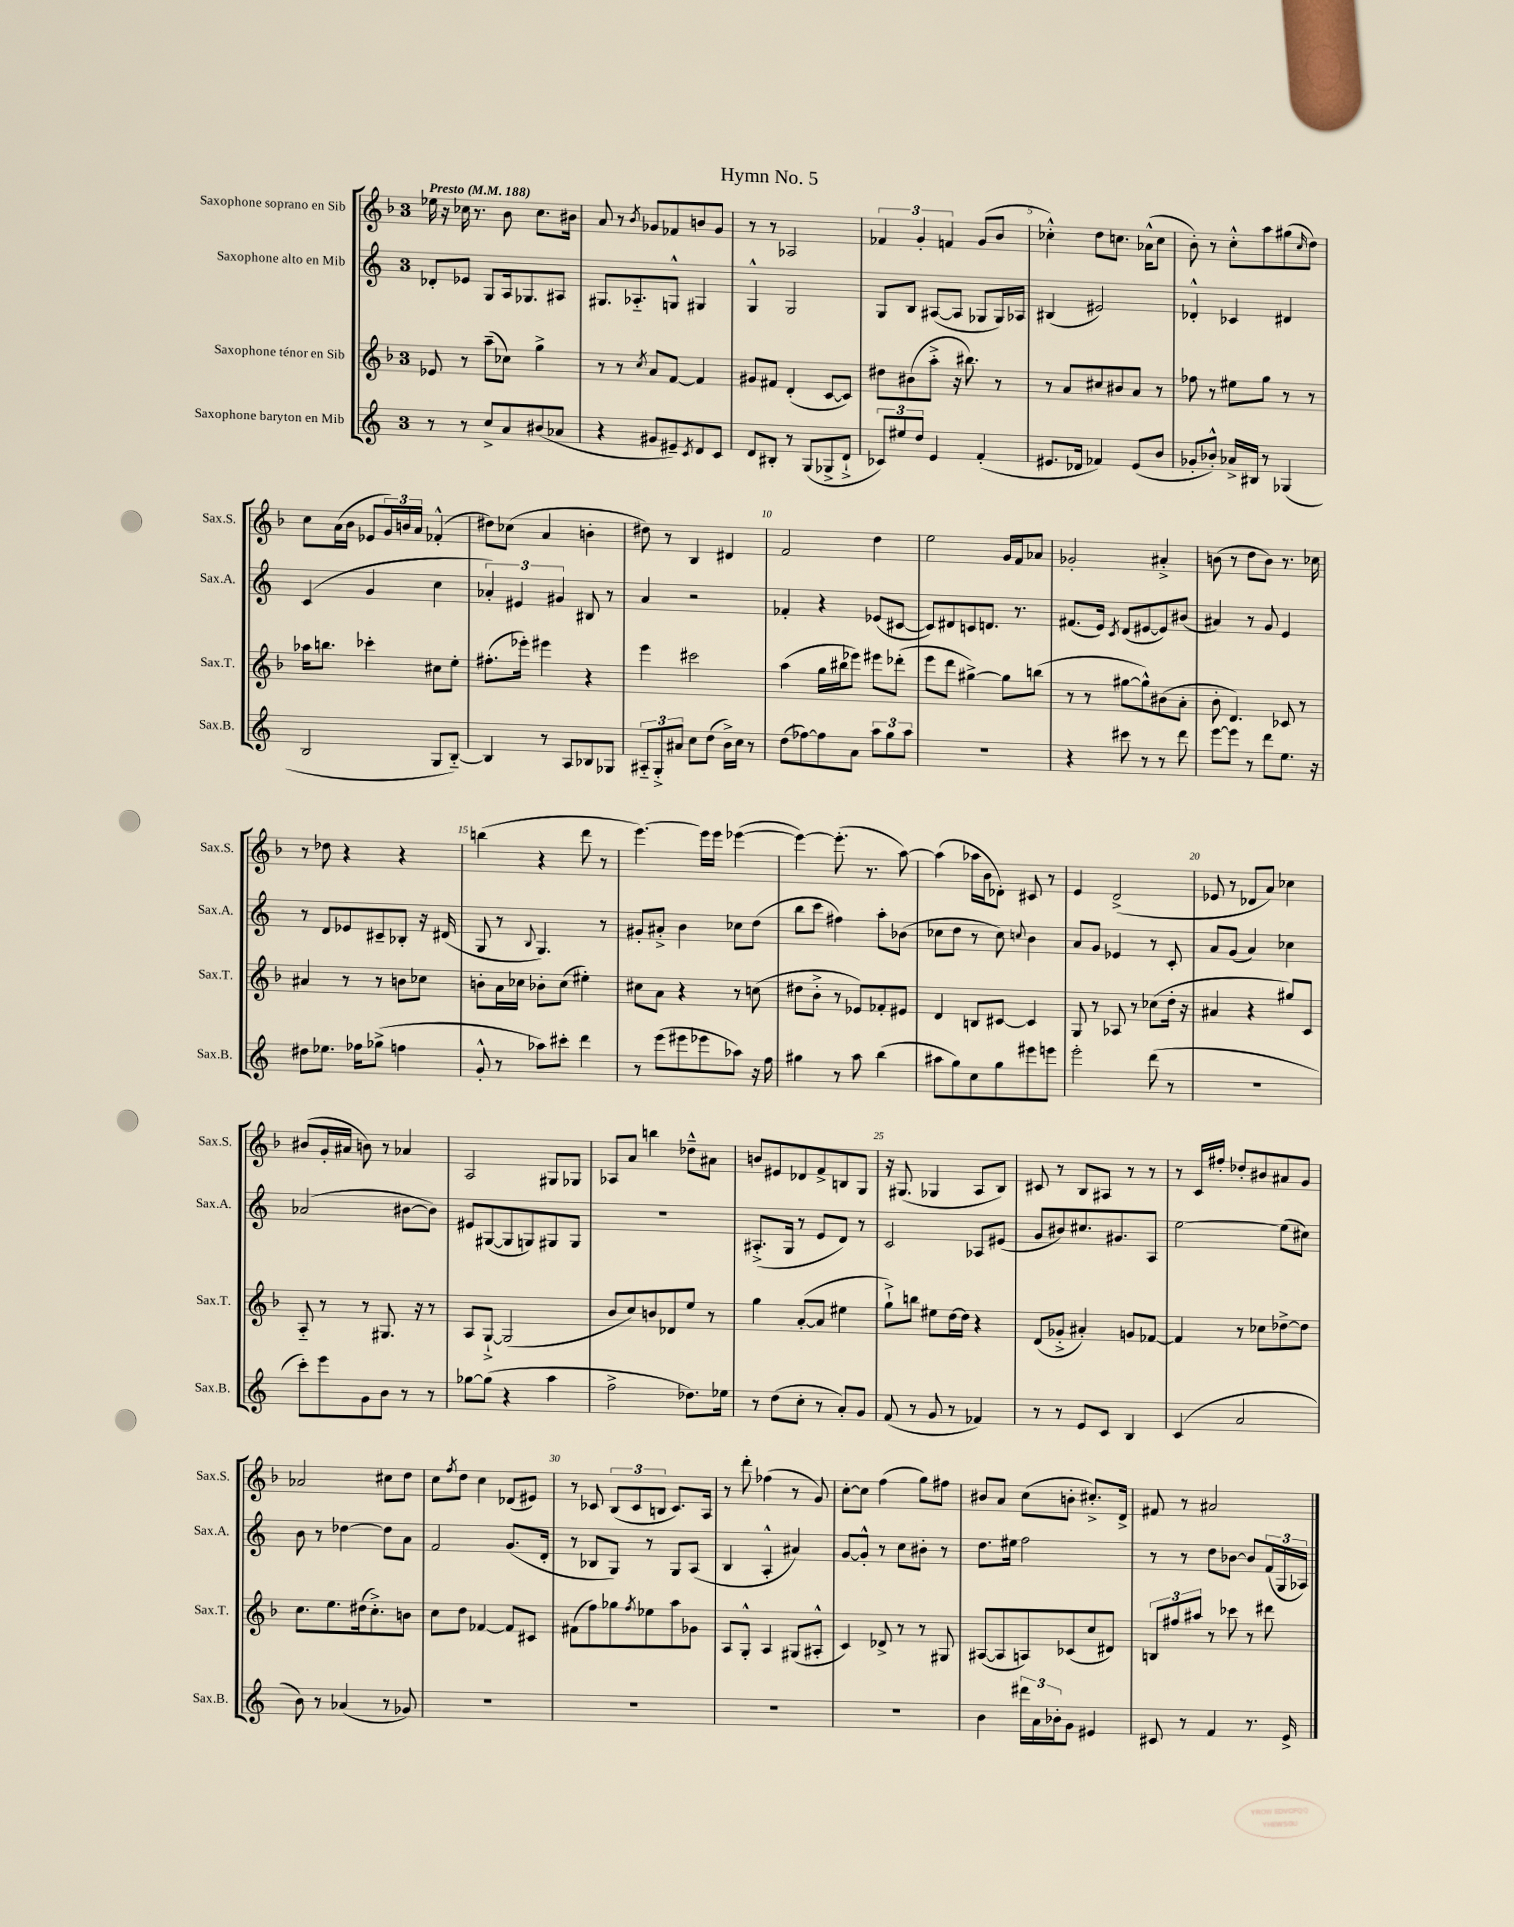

**kern	**kern	**kern	**kern
*part4	*part3	*part2	*part1
*staff4	*staff3	*staff2	*staff1
*I"Saxophone baryton en Mib	*I"Saxophone ténor en Sib	*I"Saxophone alto en Mib	*I"Saxophone soprano en Sib
*I'Sax.B.	*I'Sax.T.	*I'Sax.A.	*I'Sax.S.
*clefG2	*clefG2	*clefG2	*clefG2
*k[]	*k[b-]	*k[]	*k[b-]
*M3/4	*M3/4	*M3/4	*M3/4
*MM188	*MM188	*MM188	*MM188
=1	=1	=1	=1
!	!	!	!LO:TX:a:B:t=Presto
8r	8e-X/	8d-X'/L	16ee-X\
.	.	.	16r
8r	8r	8e-X/J	16cc-X\
.	.	.	8.r
8cc^/L	(8aa~\L	8G/L	.
8a/	8cc-X\J)	16A/k	8b-\
.	.	8.G-X/	.
(8b#X/	4gg^\	.	8.cc-\L
8a-X/J	.	8A#X/J	.
.	.	.	16b#X\Jk
=2	=2	=2	=2
4r	8r	8.G#X/L	8a/
.	8r	.	8r
.	.	8.A-X/	.
.	8qcc/	.	8qb-/
8g#X/L	8a/L	.	8g-X/L
8e#X~/)	[8f/J	8Gn^^/J	8f-X/
8qc/	.	.	.
8d/	4f/]	4G#X/	8bn/
8c/J	.	.	8g-/J
=3	=3	=3	=3
8d/L	8g#X/L	4G^^/	8r
8B#X'/J	8f#X/J	.	8r
8r	(4d'/	2G/	2A-X/
(8G/L	.	.	.
8G-X^/	[8c/L	.	.
8d`^/J	8c/J])	.	.
=4	=4	=4	=4
12c-X/L)	8dd#X\L	8G/L	6f-X/
12ee#X/	.	.	.
.	(8b#X\	8B/J	.
12dd/J	.	.	6g'/
4e/	8aa'^\J	([8A#X/L	.
.	.	.	6fn/
.	16r	8A#/J]	.
.	8.bb#X\)	.	.
(4f'/	.	8G-X/L	(8g/L
.	8r	16G-/L)	8b-/J
.	.	16A-X/JJ	.
=5	=5	=5	=5
8.e#X/L	8r	(4B#X/	4cc-X'^^\)
.	8a/L	.	.
16d-X/Jk	.	.	.
4f-X/)	8cc#X/	2e#X/)	8dd\L
.	8b#X/	.	8.ccn\J
(8e#/L	8a/J	.	.
.	.	.	(16a-X^^\KL
8b/J	8r	.	8cc\J
=6	=6	=6	=6
8g-X'/L	8ff-X\	4d-X'^^/	8b-'\)
8b-X'^^/J)	8r	.	8r
16a-X^/LL	8ee#X\L	4c-X/	8cc'^^\L
16B#X/JJ	.	.	.
8r	8gg\J	.	8aa\
(4G-X/	8r	4d#X/	(8gg#X\
.	.	.	16qqcc/
.	8r	.	8dd\J)
!!LO:LB:g=z
=7	=7	=7	=7
2B/	16aa-X\KL	(4c/	8cc\L
.	8.bbn\J	.	.
.	.	.	(16a\L
.	.	.	16b-\JJ
.	4ccc-X'\	4g/	8e-X/L
.	.	.	24g/L)
.	.	.	24bn/
.	.	.	24a/JJ
8G/L	8cc#X\L	4cc\	(4f-X'^^/
[8B/J)	8ee'\J	.	.
=8	=8	=8	=8
4B/]	(8.ff#X'\L	6a-X'/)	8dd#X\L)
.	.	.	(8cc-X\J
.	.	6e#X/	.
.	16eee-X'\Jk)	.	.
8r	4eee#X\	.	4a/
.	.	6g#X/	.
8A/L	.	.	.
8B-X/	4r	8B#X/	4bn'\
8G-X/J	.	8r	.
=9	=9	=9	=9
12A#X/L	4eee\	4a/	8dd#X\)
12G'^/	.	.	.
.	.	.	8r
12a#X/J	.	.	.
8cc\L	2ccc#X\	2r	4B-/
(8dd\J	.	.	.
16b^\LL)	.	.	4d#X/
16cc\JJ	.	.	.
8r	.	.	.
=10	=10	=10	=10
(8dd\L	(4aa\	4f-X'/	2f/
[8ff-X\)	.	.	.
8ff-\]	16gg\LL	4r	.
.	16bb#X\J	.	.
8a\J	8eee-X\J)	.	.
12aa\L	8eee#X\L	(8e-X/L	4dd\
12gg\	.	.	.
.	(8ddd-X'\J	[8c#X/J	.
12aa\J	.	.	.
=11	=11	=11	=11
2.r	8eee\L	8c#/L])	2ee\
.	8ddd\J	8d#X/	.
.	[4gg#X^\)	8cn/	.
.	.	8.dn/J	.
.	8gg#\L]	.	16g/LL
.	.	8.r	16f/J
.	(8bbn\J	.	8a-X/J
=12	=12	=12	=12
4r	8r	(8.f#X/L	2g-X'/
.	8r	.	.
.	.	16e/Jk)	.
.	.	8qc/	.
8ccc#X\	[8gg#X\L	(8d/L	.
8r	8gg#^^\])	[8e#X/	.
8r	(8b#X\	8e#/])	4a#X'^/
8ddd\	8a'\J	(8b#X/J	.
=13	=13	=13	=13
[8eee\L	8b-'\	4a#X/)	(8bn\
8eee\J]	4.d/)	.	8r
8r	.	8r	8dd\L
8ddd\L	.	8g/	8b\J)
8.ee\J	8c-X/	4e/	8.r
.	8r	.	.
16r	.	.	16cc-X\
!!LO:LB:g=z
=14	=14	=14	=14
8dd#X\L	4a#X/	8r	8r
8.ee-X\J	.	8d/L	8dd-X\
.	8r	8e-X/	4r
16ff-X\KL	.	.	.
(8gg-X^\J	8r	8c#X~/	.
4ffn\	8bn\L	8B-X'/J	4r
.	8cc-X\J	16r	.
.	.	(16d#X/	.
=15	=15	=15	=15
8g'^^/	8bn'\L	8G/	(4bbn\
8r	16a\L	8r	.
.	16cc-X\JJ	.	.
.	.	8qqB/	.
8aa-X\L)	8b-X'\L	4.G/)	4r
8ccc#X'\J	(8cc-\J	.	.
4ddd\	4ee#X'\)	.	8ddd\
.	.	8r	8r
=16	=16	=16	=16
8r	8cc#X\L	8g#X'/L	[4.eee\)
(8eee\L	8a\J	8a#X'^/J	.
8eee#X\	4r	4b\	.
8eee-X\	.	.	16eee\LL]
.	.	.	16eee\JJ
8aa-X\J)	8r	8cc-X\L	([4eee-X\
16r	(8ccn\	(8dd\J	.
16ff\	.	.	.
=17	=17	=17	=17
4gg#X\	8dd#X\L	8bb\L	4eee-\_)
.	8b-'^\J	8ccc\J	.
8r	8r	4ff#X\)	(8.eee-'\]
8aa\	8e-X/L)	.	.
.	.	.	8.r
(4bb\	8f-X'/	8aa'\L	.
.	8e#X/J	(8b-X\J	[8aa\)
=18	=18	=18	=18
8aa#X\L	4d/	8cc-X\L	(4aa\]
8gg\)	.	8dd\J	.
8cc\	8Bn/L	8r	16aa-X\LL
.	.	.	16b-\J
8gg\	[8c#X/J	8cc-\)	8d-X'\J)
.	.	8qqccn/	.
8eee#X\	4c#/]	4b\	8c#X/
8eeen\J	.	.	8r
=19	=19	=19	=19
2eee'\	8G/	8a/L	4e/
.	8r	8g/J	.
.	8A-X/	4e-X/	(2d^/
.	8r	.	.
(8ddd\	(8cc-X\L	8r	.
8r	16dd'\Jk	8c'/	.
.	16r	.	.
=20	=20	=20	=20
2.r	4a#X/	8a/L	8e-X/
.	.	(8g/J	8r
.	4r	4a/)	8d-X/L
.	.	.	8a/J)
.	8gg#X/L)	4cc-X\	4cc-X\
.	8c/J	.	.
!!LO:LB:g=z
=21	=21	=21	=21
8ccc'\L)	8A/	(2a-X/	(8b#X/L
8eee\	8r	.	16g'/L
.	.	.	16a#X/JJ
8g\	8r	.	8bn\)
8b\J	8.G#X/	.	8r
8r	.	[8b#X\L	4a-X/
.	16r	.	.
8r	8r	8b#\J])	.
=22	=22	=22	=22
[8gg-X\L	8A/L	8e#X/L	2A/
(8gg-\J]	[8G`^/J	([8G#X/	.
4r	(2G/]	8G#/]	.
.	.	8Gn/)	.
4aa\	.	8G#X/	8G#X/L
.	.	8G#/J	8G-X/J
=23	=23	=23	=23
2ff^\	8b-/L	2.r	8A-X/L
.	8cc/)	.	8a/J
.	8bn/	.	4bbn\
.	8d-X/	.	.
8.dd-X\L)	8ee/J	.	8dd-X~^^\L
.	8r	.	8a#X\J
16ee-X\Jk	.	.	.
=24	=24	=24	=24
8r	4gg\	(8.A#X'^/L	8bn/L
(8dd\L	.	.	8e#X/
.	.	16G/Jk	.
8cc'\J	([8a'/L	8r	8d-X/
8r	8a/J]	8e/L	8f^/
8a'/L)	4ee#X\	8d/J)	8Bn/
8g/J	.	8r	8G/J
=25	=25	=25	=25
(8f/	8gg`^\L)	2c/	16r
.	.	.	(8.G#X/
8r	8bbn\J	.	.
8g/	8ee#X\L	.	4G-X/
8r	[16dd\L	.	.
.	16dd\JJ]	.	.
4f-X/)	4r	8A-X/L	8A/L
.	.	(8e#X/J	8B-/J)
=26	=26	=26	=26
8r	(8d/L	8g/L	8c#X/
8r	8g-X'^/J	8b#X/)	8r
8e/L	4a#X'/)	8.cc#X/	8B-/L
8c/J	.	.	8A#X/J
.	.	8.g#X/	.
4B/	8gn/L	.	8r
.	[8f-X/J	8A/J	8r
=27	=27	=27	=27
(4c/	4f-/]	[2ee\	8r
.	.	.	16c/LL
.	.	.	16ff#X'/JJ
2a/	8r	.	8dd-X'/L
.	8cc-X\L	.	8b#X/
.	[8dd-X^\	(8ee\L]	8a#X/
.	8dd-\J]	8cc#X\J)	8g/J
!!LO:LB:g=z
=28	=28	=28	=28
8b\)	8.cc\L	8b\	2a-X/
8r	.	8r	.
.	8.ee\	.	.
(4a-X/	.	[4dd-X\	.
.	(16dd#X\k	.	.
.	8.cc'^\)	.	.
8r	.	8dd-\L]	8cc#X\L
8g-X/)	8bn\J	8a\J	8dd\J
=29	=29	=29	=29
2.r	8cc\L	2f/	8cc\L
.	.	.	8qff/
.	8dd\J	.	8dd\J
.	[4f-X/	.	4cc\
.	8f-/L]	(8.g/L	(8d-X/L
.	8c#X/J	.	8e#X/J)
.	.	16d'/Jk	.
=30	=30	=30	=30
2.r	(8f#X\L	8r	8r
.	8ff\)	8B-X/L	8c-X/
.	8gg-X\	8G/J)	(12B-/L
.	.	.	12c-/
.	8qff/	.	.
.	8ee-X\	8r	.
.	.	.	12Bn/J
.	8aa\	8G/L	8.c-/L)
.	8g-X\J	(8A/J	.
.	.	.	16A/Jk
=31	=31	=31	=31
2.r	8A/L	4B/	8r
.	8G'^^/J	.	8ddd'\
.	4A/	4A'^^/	(4ff-X\
.	(8G#X/L	4a#X/)	8r
.	8A#X'^^/J	.	8g/)
=32	=32	=32	=32
2.r	4c/)	[8g/L	[8cc'\L
.	.	8g'^^/J]	8cc\J]
.	8d-X^/	8r	(4ff\
.	8r	8cc\L	.
.	8r	8b#X'\J	8gg\L)
.	8G#X/	8r	8ff#X\J
=33	=33	=33	=33
4b\	([8A#X/L	8.dd\L	8b#X/L
.	8A#/]	.	8a/J
.	.	16ee#X\Jk	.
24ddd#X\LL	8An/)	2ff\	(8cc\L
24a\	.	.	.
24b-X'\J	.	.	.
8g\J	(8c-X/	.	8bn'\J
4e#X/	8cc/	.	8.cc#X'^/L)
.	8d#X/J)	.	.
.	.	.	16d^/Jk
=34	=34	=34	=34
8c#X/	12Bn/L	8r	8f#X/
.	12ff#X/	.	.
8r	.	8r	8r
.	12aa#X/J	.	.
4f/	8r	8dd\L	2a#X/
.	8ccc-X\	[8b-X\J	.
8.r	8r	8b-/L]	.
.	8ddd#X\	(24f/L	.
.	.	24G/	.
16e^/	.	.	.
.	.	24A-X/JJ)	.
==	==	==	==
*-	*-	*-	*-
